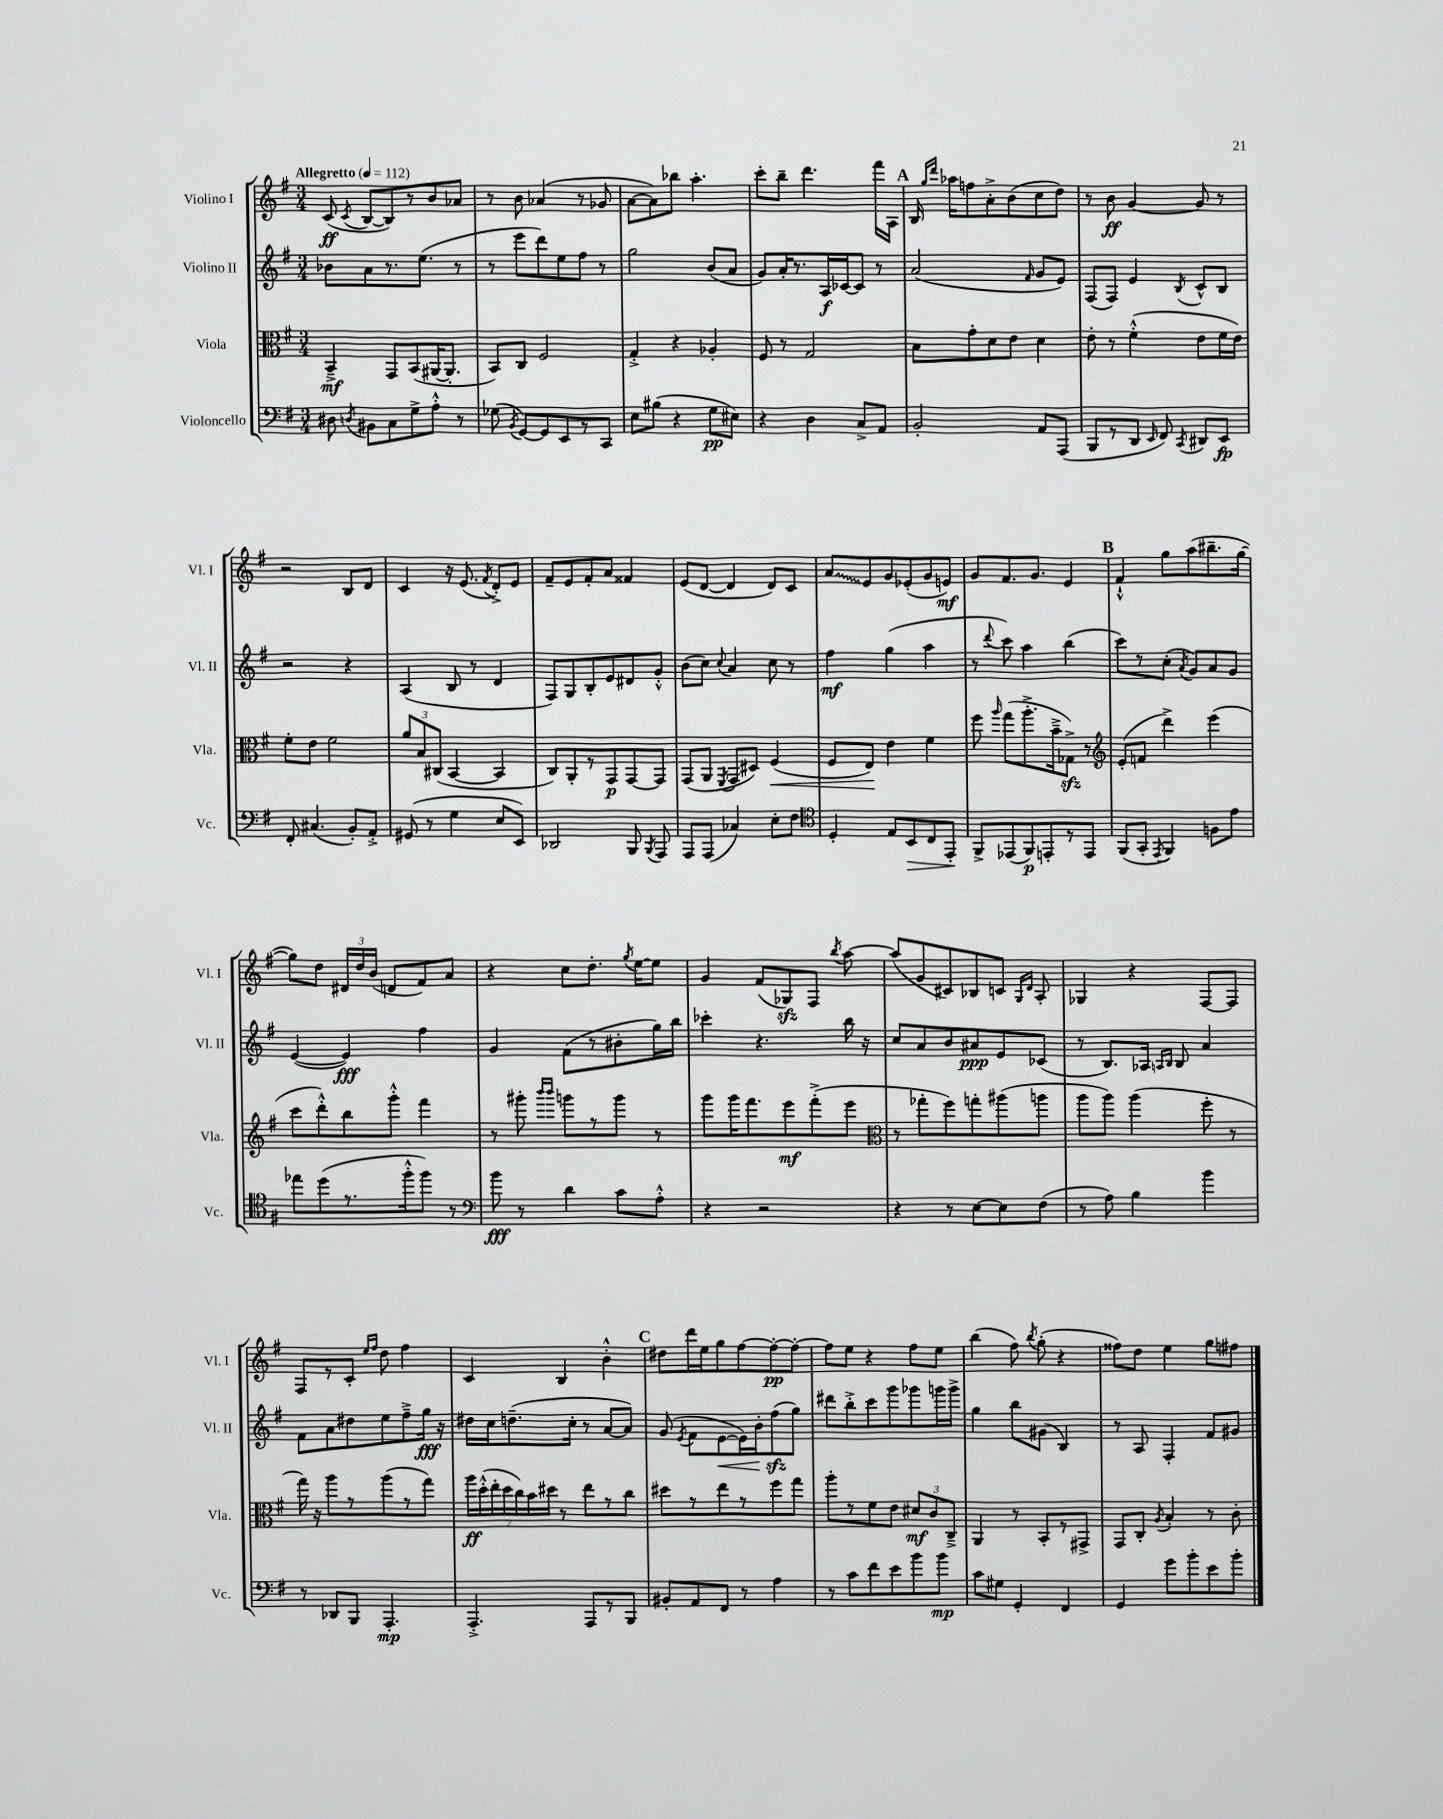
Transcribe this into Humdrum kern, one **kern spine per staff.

**kern	**kern	**kern	**kern
*staff4	*staff3	*staff2	*staff1
*clefF4	*clefC3	*clefG2	*clefG2
*k[f#]	*k[f#]	*k[f#]	*k[f#]
*M3/4	*M3/4	*M3/4	*M3/4
*MM112	*MM112	*MM112	*MM112
8D#	4BB~^	8b-	(8c
8qD	.	.	8qc
8BB#	.	8a	[8B
8C	8GG	8.r	8B])
8G^	(8BB	.	8r
.	.	(8.ee	.
8A'^^	[16AA#	.	8b
.	8.AA#']	.	.
8r	.	8r	8a-
=	=	=	=
(8G-	8BB)	8r	8r
8qBB	.	.	.
[8GG)	8C	8eee	8b
8GG]	2F#	8ddd)	(4a-
8EE	.	8ee	.
8r	.	8ff#	8r
8CC	.	8r	8g-
=	=	=	=
8E	4G'^	2gg	[8a
(8B#	.	.	8a])
4r	4r	.	8bb-
.	.	.	4.aa'
8G	4A-'	(8b	.
8E#)	.	8a	.
=	=	=	=
4r	8F#	8g)	8ccc'
.	8r	16a'	8bb~
.	.	8.r	.
4D	2G	.	4.ddd
.	.	16A	.
.	.	[16c-	.
8C^	.	8c-]	.
8AA	.	8r	16fff#
.	.	.	16A
=	=	=	=
2BB'	8B	(2a	16B
.	.	.	16qqgg
.	.	.	16qqddd
.	.	.	16aa-
.	8g'	.	8ff
.	8d	.	8a'^
.	8e	.	(8b
.	.	16qqf#	.
8AA	4d	8g	8cc
(8AAA	.	8e)	8dd)
=	=	=	=
8BBB	8e'	(8F#	8r
8r	8r	8F#)	8b
8DD	(4f#'^^	4e	[4g
16qqEE	.	.	.
8FF#)	.	.	.
8qCC	.	8qB	.
8DD#	8e	8c^^	8g]
8EE	16f#	8B	8r
.	16e)	.	.
=	=	=	=
8FF#'	8f#'	2r	2r
(4.C#	8e	.	.
.	2f#	.	.
8BB')	.	4r	8B
8AA'^	.	.	8d
=	=	=	=
(8GG#	12a	(4A	4c
.	12B	.	.
8r	.	.	.
.	(12C#	.	.
4G	[4BB	8B	16r
.	.	.	(8.e
.	.	8r	.
.	.	.	8qf#
8E	4BB]	4d	8d'^)
8EE)	.	.	8e
=	=	=	=
2DD-	8C)	8F#)	8f#~
.	8AA'	8G	8e
.	8r	8B'	8f#'
.	8GG	8e	8a
8BBB	[8GG	8d#	4f##
8qBBB	.	.	.
8AAA	8GG]	8g'^^	.
=	=	=	=
8AAA	(8GG	(8b	(8e
(8AAA	8AA	8cc)	[8d
.	8qFF#	8qqcc	.
4C-)	8GG	4a	4d]
.	8D#)	.	.
8E'	(4F#	8cc	8d)
8F#	.	8r	8c
=	=	=	=
*clefC4	*	*	*
4D'	8F#	4ff#	8a
.	8E)	.	8e
8E	4e	(4gg	8g
8BB	.	.	(8e-'
8C	4f#	4aa	8g
8EE'	.	.	8e)
=	=	=	=
8FF#^	8ff#	8r	8g
.	16qqaa	8qqddd	.
(8EE-	(8gg	8ccc)	8.f#
8FF#)	8.aa'^	4aa	.
.	.	.	8.g
8EE'	.	.	.
.	16b~^	.	.
8r	8G-^)	(4bb	4e
8EE	8r	.	.
=	=	=	=
*	*clefG2	*	*
(8FF#	(8e'	8ccc)	4f#`^^
8GG'	8f	8r	.
8qEE	.	.	.
4FF#)	4ddd^)	(8cc'	8gg
.	.	8qa	.
.	.	8g)	(8aa
8F	(4eee	8a	8.bb#~
8e	.	8g	.
.	.	.	[16gg
=	=	=	=
8ee-	8ccc	([4e	8gg])
(8dd	8ddd'^^)	.	8dd
8.r	8bb	4e])	24d#
.	.	.	24dd
.	.	.	(24b
.	8ggg'^^	.	8d
16ff#'^^	.	.	.
8ff#)	4fff#	4ff#	8f#)
8r	.	.	8a
=	=	=	=
*clefF4	*	*	*
8b	8r	4g	4r
8r	8ggg#'	.	.
.	16qqbbb	.	.
.	16qqbbb	.	.
4d	8ggg	(8f#	8cc
.	8r	8r	8.dd'
8c	8ggg	8b#'	.
.	.	.	8qgg
.	.	.	[16ee
8A'^^	8r	16gg)	8ee]
.	.	16bb	.
=	=	=	=
4r	8ggg	4ccc-'	4g
.	16ggg	.	.
.	8.fff#	.	.
2r	.	4.r	(8f#
.	8eee	.	8G-)
.	(8fff#'^	.	8F#
.	.	.	8qbb
.	8eee	16bb	[8aa
.	.	16r	.
=	=	=	=
*	*clefC3	*	*
4r	8r	8cc	(8aa]
.	8gg-'	8a	8g
8r	8ff#)	8b	8c#)
[8E	8gg'	8a#	8B-
8E]	(8aa#	8e	8c
.	.	.	16qqG
.	.	.	16qqd
(8F#	8aa	(8c-	8A'
=	=	=	=
8r	8aa	8r	4G-
8A)	8aa)	8.B)	.
4B	(4aa	.	4r
.	.	16A-	.
.	.	16qqA	.
.	.	16qqB	.
.	.	8B	.
4b	8ff#'	4a	[8F#
.	8r	.	8F#]
=	=	=	=
8r	16gg)	8f#	8F#
.	16r	.	.
8DD-	8aa	8a	8r
8BBB	8r	8dd#	8c'
.	.	.	16qqee
.	.	.	16qqff#
4.AAA'	(8aa	8ee	8dd
.	8r	8ff#~^	4ff#
.	8gg)	16gg	.
.	.	16r	.
=	=	=	=
4.AAA'^	28aa	16dd#	4c
.	(28dd'^^	.	.
.	.	16cc	.
.	28ee'	.	.
.	28dd	.	.
.	.	(8.dd~	.
.	28cc)	.	.
.	28b	.	.
.	28dd#	.	.
.	8r	.	4B
.	.	16cc'	.
8AAA	8ee	8r	.
8r	8r	[8a	4b'^^
8BBB	8cc	8a])	.
=	=	=	=
8BB#'	8dd#	(8g	8dd#
.	.	8qe	.
8AA	8r	8f#	16ddd
.	.	.	16ee
8FF#	8ee	[8e	8gg
8r	8r	16e])	[8ff#
.	.	16b'	.
4A	8ff#	(8ff#	8ff#'_
.	8gg	8gg)	8ff#'_
=	=	=	=
8r	8aa'	8ddd#	8ff#]
8c	8r	8bb'^	8ee
8f#	8f#	8ccc	4r
8e	8e	8ggg	.
8b	12d#	8ggg-	8ff#
.	12c	.	.
8b	.	16ggg	8ee
.	12C~^	.	.
.	.	16ggg^	.
=	=	=	=
8c	4AA	4gg	(4bb
8G#	.	.	.
4GG'	8r	8bb	8ff#)
.	.	.	8qbb
.	8BB'	(8g#	(8gg'
4FF#	8r	4B)	4r
.	8GG#^	.	.
=	=	=	=
4GG	8GG	8r	8ff##)
.	8C'	8A	8dd
.	8qA	.	.
8g	4B'	4F#'	4ee
8b'	.	.	.
8e	8r	8f#	8gg
8b'	8c'	8g#	8ff#
==	==	==	==
*-	*-	*-	*-
